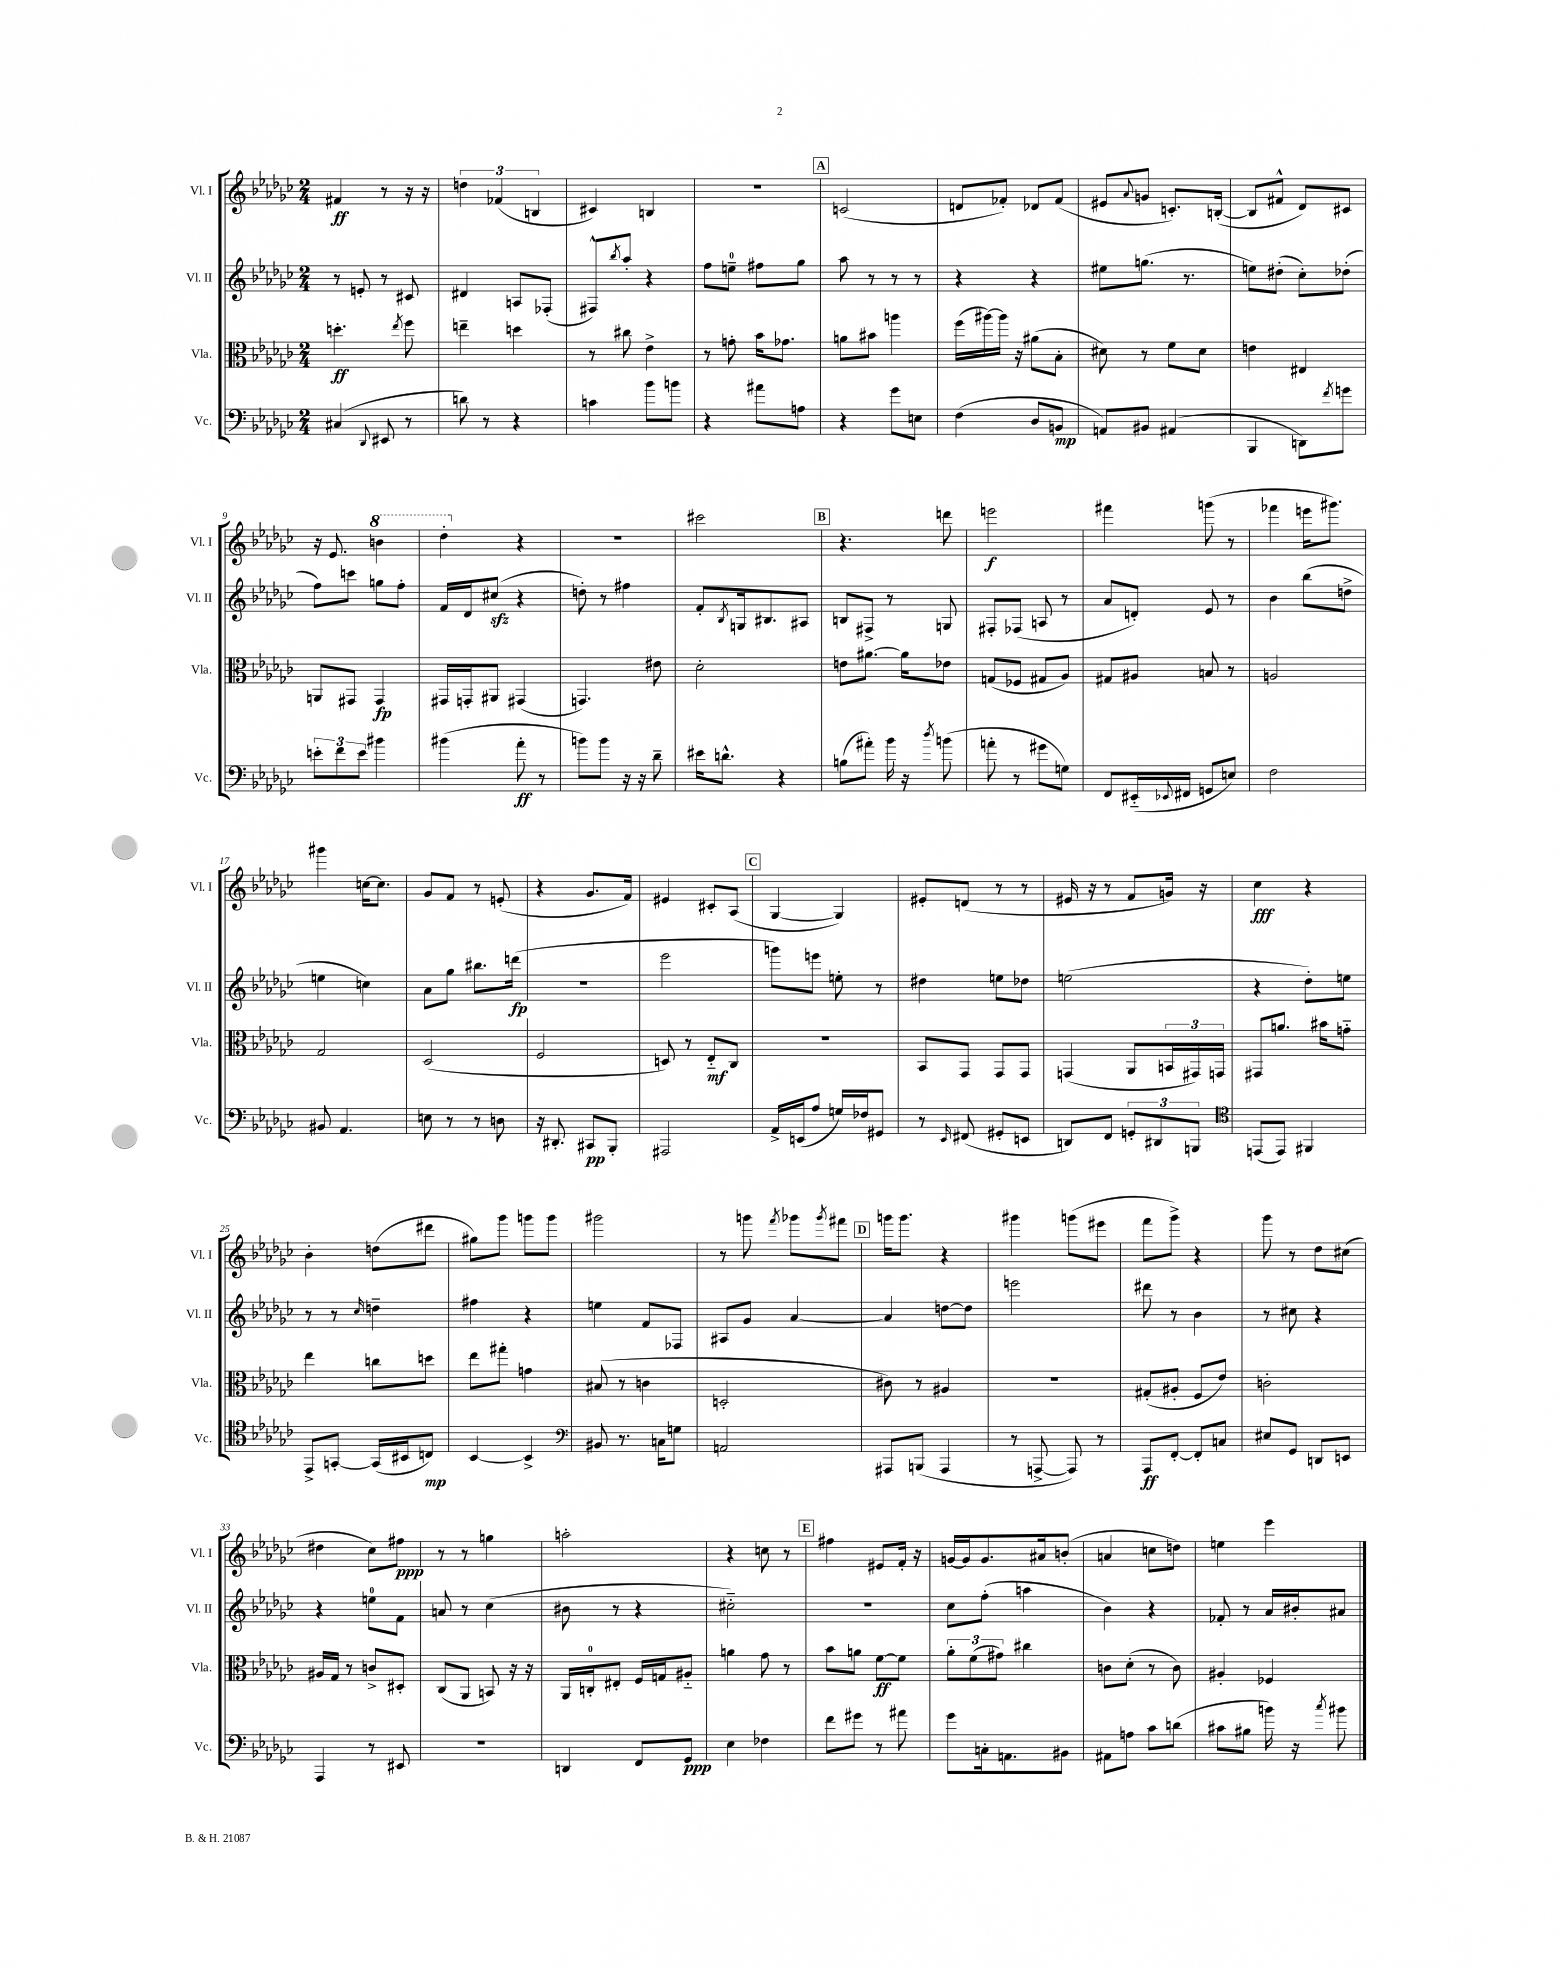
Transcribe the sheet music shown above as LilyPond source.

<<
\new StaffGroup <<
\new Staff = "s0" \with { instrumentName = "Vl. I" shortInstrumentName = "Vl. I" } {
    \clef treble \key ges \major \numericTimeSignature \time 2/4
    fis'4\ff r8 r16 r16 |
    \tuplet 3/2 { d''4 fes'4( b4 } |
    cis'4) b4 |
    R2 |
    \mark \markup { \box "A" } c'2( |
    d'8 fes'8-.) des'8 fes'8( |
    eis'8 \appoggiatura { aes'8 } g'8 c'8.-.) b16~-.( |
    b8 fis'8-^ des'8) cis'8 |
    r16 ees'8. \ottava #1 b''4 |
    des'''4-. \ottava #0 r4 |
    R2 |
    cis'''2 |
    \mark \markup { \box "B" } r4. d'''8 |
    e'''2\f |
    fis'''4 g'''8( r8 |
    fes'''4 e'''16 gis'''8.) |
    gis'''4 c''16~ c''8. |
    ges'8 f'8 r8 e'8-.( |
    r4 ges'8. f'16) |
    eis'4 cis'8-. aes8( |
    \mark \markup { \box "C" } ges4~ ges4) |
    eis'8-. d'8( r8 r8 |
    eis'16 r16 r8 f'8 g'16) r16 |
    ces''4\fff r4 |
    bes'4-. d''8( dis'''8 |
    gis''8) ges'''8 g'''8 g'''8 |
    gis'''2 |
    r8 g'''8 \acciaccatura { f'''8 } ges'''8 \acciaccatura { ges'''8 } fis'''8 |
    \mark \markup { \box "D" } g'''16 g'''8. r4 |
    gis'''4 g'''8( eis'''8 |
    f'''8 ges'''8->) r4 |
    ges'''8 r8 des''8 cis''8( |
    dis''4 ces''8) fis''8\ppp |
    r8 r8 g''4 |
    a''2-. |
    r4 c''8 r8 |
    \mark \markup { \box "E" } fis''4 eis'8 f'16-. r16 |
    g'16~ g'16 g'8. ais'16 b'8-.( |
    a'4 c''8 d''8) |
    e''4 ees'''4 \bar "|." |
}
\new Staff = "s1" \with { instrumentName = "Vl. II" shortInstrumentName = "Vl. II" } {
    \clef treble \key ges \major \numericTimeSignature \time 2/4
    r8 e'8-. r8 cis'8 |
    dis'4 a8 fes8-.( |
    fis8-^) \acciaccatura { bes''8 } aes''8-. r4 |
    f''8 e''8-0-- fis''8 ges''8 |
    \mark \markup { \box "A" } aes''8 r8 r8 r8 |
    r4 r4 |
    eis''8 g''8.( r8. |
    e''8) dis''8-.( ces''8-.) des''8-.( |
    f''8) c'''8 g''8 f''8-. |
    f'16 des'16 cis''8\sfz( r4 |
    d''8-.) r8 fis''4 |
    f'8-. \acciaccatura { bes8 } g16 bis8. ais8 |
    \mark \markup { \box "B" } b8 fis8-> r8 g8 |
    fis8-. fes8( a8 r8 |
    aes'8 d'8-.) ees'8 r8 |
    bes'4 bes''8( d''8-> |
    e''4 c''4) |
    aes'8 ges''8 bis''8. d'''16\fp( |
    R2 |
    ees'''2 |
    \mark \markup { \box "C" } g'''8) e'''8 e''8-. r8 |
    dis''4 e''8 des''8 |
    e''2( |
    r4 des''8-.) e''8 |
    r8 r8 \grace { ces''16 } d''4-- |
    fis''4 r4 |
    e''4 f'8 fes8 |
    ais8 ges'8 aes'4~ |
    \mark \markup { \box "D" } aes'4 d''8~ d''8 |
    e'''2 |
    dis'''8 r8 bes'4 |
    r8 cis''8 r4 |
    r4 e''8-0 f'8 |
    a'8 r8 ces''4( |
    bis'8 r8 r4 |
    cis''2-_) |
    \mark \markup { \box "E" } R2 |
    ces''8 f''8-.( a''4 |
    bes'4) r4 |
    fes'8-. r8 aes'16 bis'16-. ais'8 \bar "|." |
}
\new Staff = "s2" \with { instrumentName = "Vla." shortInstrumentName = "Vla." } {
    \clef alto \key ges \major \numericTimeSignature \time 2/4
    d''4.-.\ff \acciaccatura { ees''8 } f''8 |
    e''4-- d''4 |
    r8 cis''8 ees'4-> |
    r8 g'8-. bes'16 ges'8. |
    \mark \markup { \box "A" } a'8 bis'8 a''4 |
    f''16( ais''16~) ais''16 r16 ais'8( bes8-. |
    dis'8) r8 f'8 dis'8 |
    e'4 eis4 |
    a,8 gis,8 gis,4\fp |
    gis,16 g,16-. ais,8 gis,4( |
    g,4.) eis'8 |
    des'2-. |
    \mark \markup { \box "B" } e'8 ais'8.~ ais'16 ees'8 |
    g8( fes8 gis8 aes8) |
    gis8 ais8 b8 r8 |
    a2 |
    ges2 |
    des2( |
    f2 |
    d8) r8 ees8-_\mf ces8 |
    \mark \markup { \box "C" } r2 |
    bes,8 ges,8 ges,8 ges,8 |
    g,4( aes,8 \tuplet 3/2 { b,16 gis,16) g,16 } |
    gis,8 a'8. bis'16 g'8-_ |
    ees''4 c''8 d''8 |
    ees''8 gis''8-. g'4 |
    bis8( r8 c'4 |
    d2-. |
    \mark \markup { \box "D" } cis'8) r8 ais4 |
    R2 |
    gis8-.( ais8-. f8 ees'8) |
    c'2-. |
    ais16 ges16 r8 c'8-> dis8-. |
    ces8( aes,8 b,8) r16 r16 |
    aes,16 c16-0-. eis8-. f16 g16 ais8-_ |
    a'4 ges'8 r8 |
    \mark \markup { \box "E" } bes'8 a'8 f'8~\ff f'8 |
    \tuplet 3/2 { aes'8-. f'8( gis'8) } cis''4 |
    c'8 des'8-.( r8 c'8) |
    ais4-. fes4 \bar "|." |
}
\new Staff = "s3" \with { instrumentName = "Vc." shortInstrumentName = "Vc." } {
    \clef bass \key ges \major \numericTimeSignature \time 2/4
    cis4( \appoggiatura { des,8 } eis,8 r8 |
    d'8) r8 r4 |
    c'4 bes'8 b'8 |
    r4 ais'8 a8 |
    \mark \markup { \box "A" } r4 ges'8 e8 |
    f4( des8 b,8\mp |
    a,8) bis,8 ais,4( |
    bes,,4 d,8) \acciaccatura { f'8 } g'8 |
    \tuplet 3/2 { e'8-. f'8 e'8 } bis'4 |
    bis'4( aes'8-.\ff r8 |
    b'8) b'8 r16 r16 des'8-- |
    eis'16 d'8.-^ r4 |
    \mark \markup { \box "B" } b8( ais'8-.) bes'16 r16 \acciaccatura { des''8 } b'8( |
    a'8-. r8 gis'8 g8) |
    f,8 eis,16-_( \appoggiatura { ees,8 } fis,16 g,8 e8) |
    f2 |
    bis,8 aes,4. |
    e8 r8 r8 d8 |
    r16 dis,8.-. cis,8\pp bes,,8-. |
    ais,,2 |
    \mark \markup { \box "C" } aes,16-> e,16( aes8 g16) fes16 gis,8 |
    r8 \grace { ees,16 } fis,8( gis,8-. e,8 |
    d,8) f,8 \tuplet 3/2 { g,8-. dis,8 b,,8 } |
    \clef tenor e,8( e,8) fis,4 |
    ees,8-> g,8~-. g,16( bis,16 c8\mp) |
    bes,4~ bes,4-> |
    \clef bass bis,8 r8. c16 g8 |
    a,2 |
    \mark \markup { \box "D" } ais,,8 b,,8( ais,,4 |
    r8 a,,8~-> a,,8) r8 |
    aes,,8\ff f,8~-. f,8-. c8 |
    eis8 ges,8 d,8 e,8 |
    aes,,4 r8 eis,8 |
    R2 |
    d,4 f,8 ges,8\ppp |
    ees4 fes4 |
    \mark \markup { \box "E" } f'8 gis'8 r8 ais'8 |
    ges'8 c16-. a,8. bis,8 |
    ais,8 a8 ces'8 d'8( |
    cis'8 bis8 b'16) r16 \acciaccatura { ces''8 } bis'8 \bar "|." |
}
>>
>>
